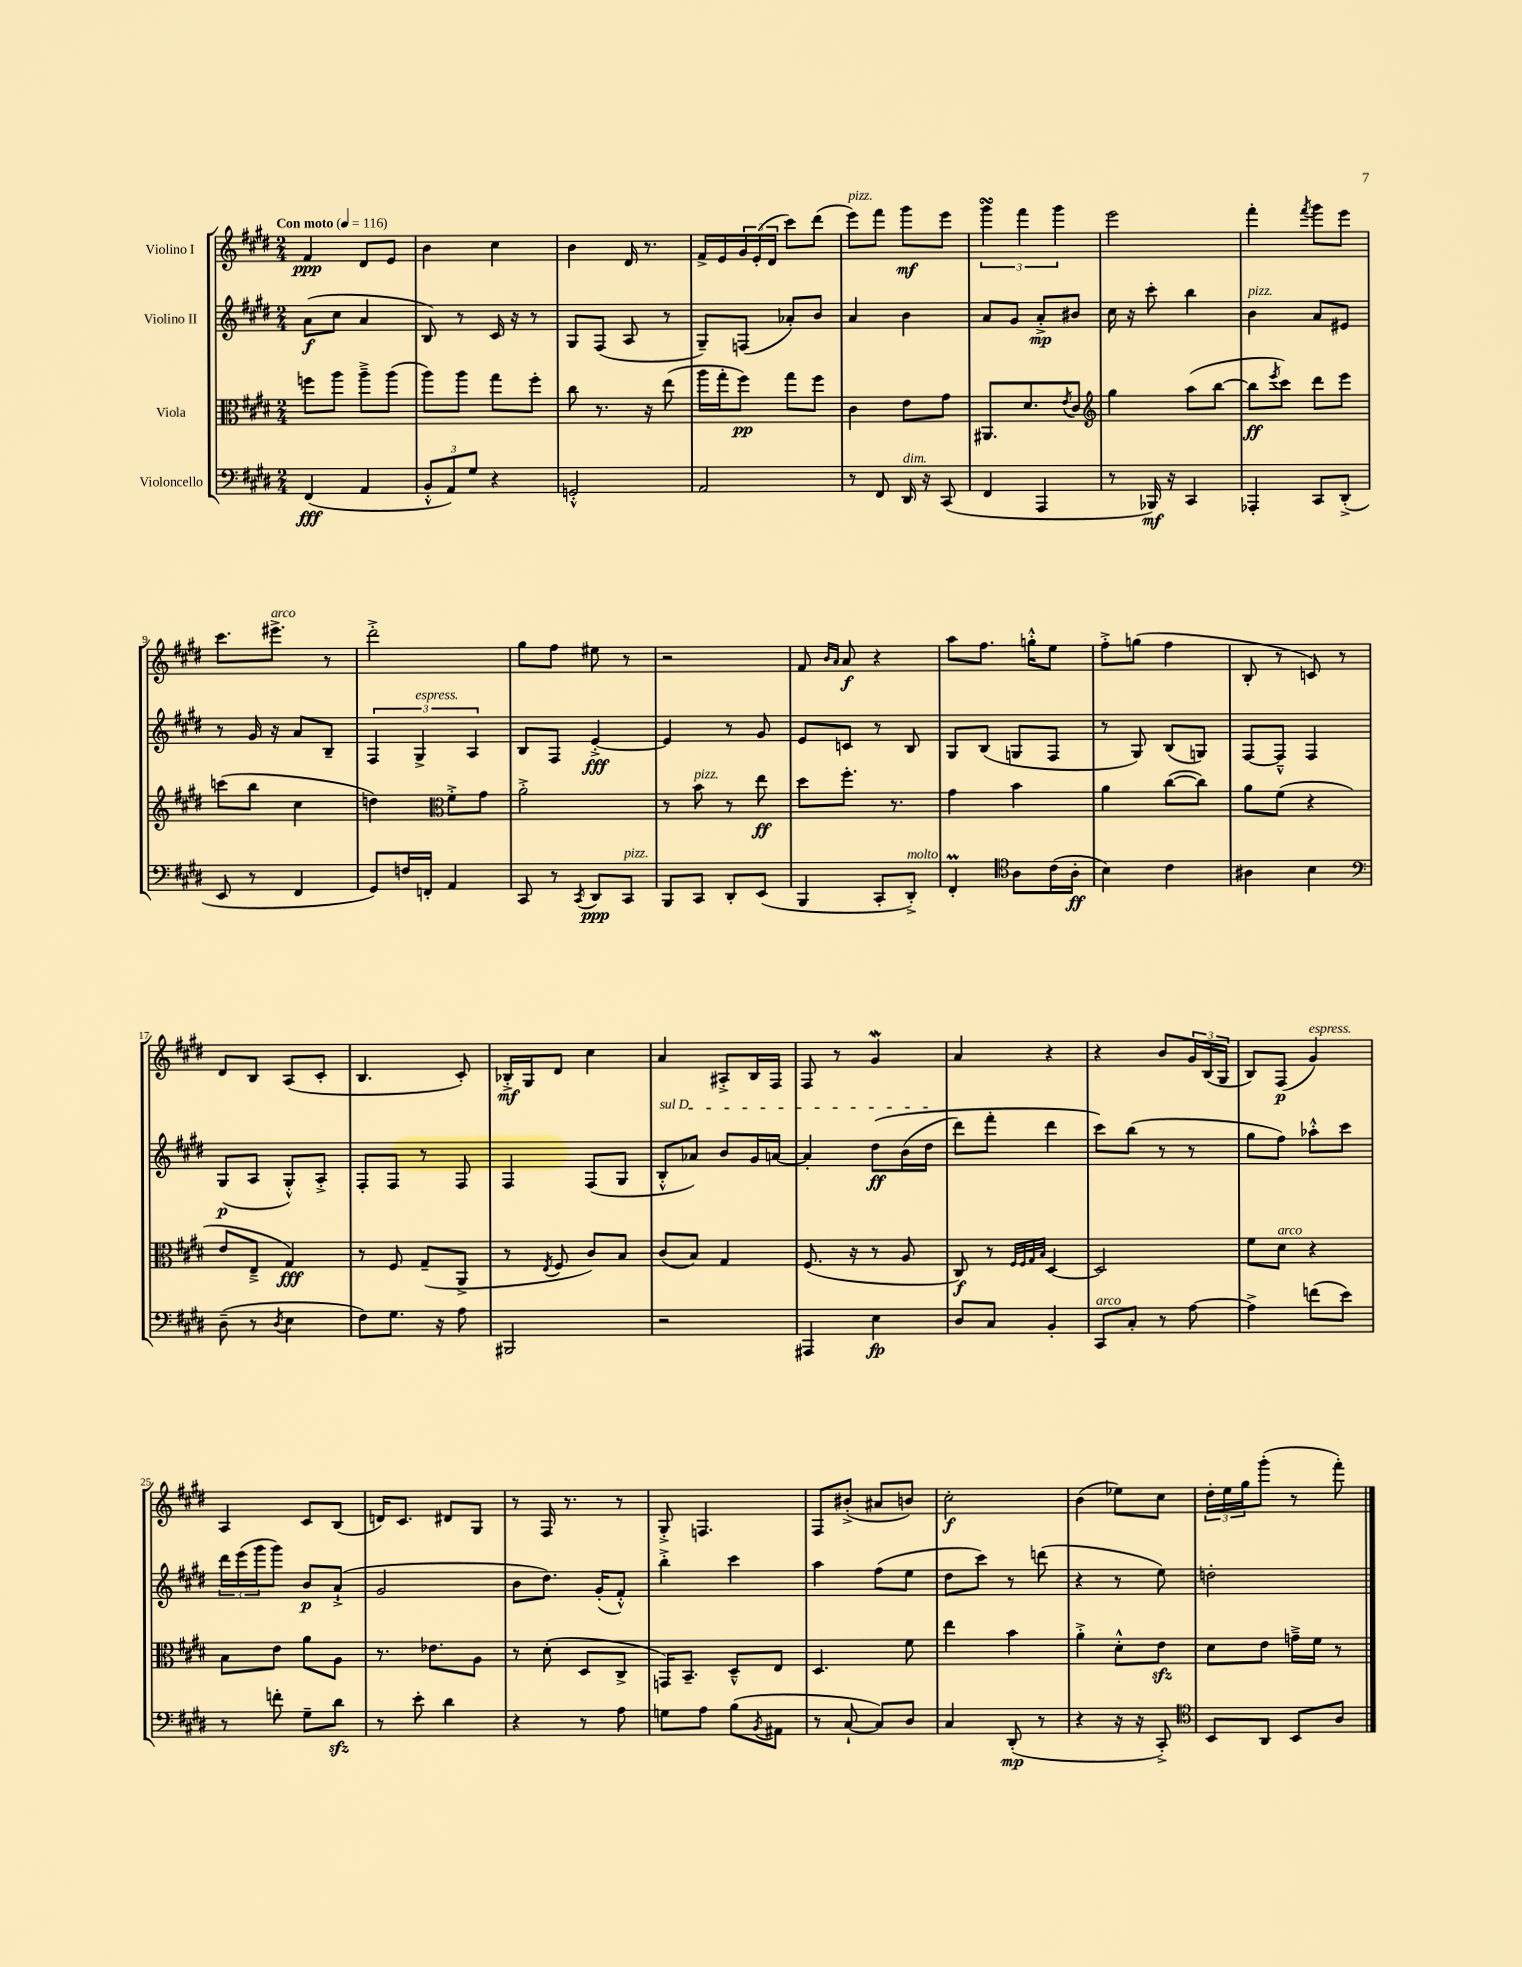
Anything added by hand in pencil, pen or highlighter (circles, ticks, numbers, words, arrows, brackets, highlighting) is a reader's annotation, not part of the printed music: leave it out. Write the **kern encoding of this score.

**kern	**kern	**kern	**kern
*staff4	*staff3	*staff2	*staff1
*clefF4	*clefC3	*clefG2	*clefG2
*k[f#c#g#d#]	*k[f#c#g#d#]	*k[f#c#g#d#]	*k[f#c#g#d#]
*M2/4	*M2/4	*M2/4	*M2/4
*MM116	*MM116	*MM116	*MM116
(4FF#/	8ff\L	(8a\L	4f#/
.	8aa\J	8cc#\J	.
4AA/	8aa~^\L	4a/	8d#/L
.	(8aa\J	.	8e/J
=	=	=	=
12BB'^^/L	8aa\L)	8B/)	4b\
12AA/)	.	.	.
.	8aa\J	8r	.
12G#/J	.	.	.
4r	8gg#\L	16c#/	4cc#\
.	.	16r	.
.	8ff#'\J	8r	.
=	=	=	=
2GG'^^/	8cc#\	8G#/L	4b\
.	8.r	(8F#/J	.
.	.	8A/	16d#/
.	16r	.	8.r
.	(8ee\	8r	.
=	=	=	=
2AA/	16aa\LL	8G#~/L)	16f#^/LL
.	16gg#'\J	.	16e/
.	8ff#\J)	(8F/J	24g#/
.	.	.	(24e'/
.	.	.	24d#/JJ
.	8gg#\L	8a-'/L)	8ccc#\L)
.	8ff#\J	8b/J	(8ddd#\J
=	=	=	=
8r	4c#\	4a/	8eee\L)
8FF#/	.	.	8fff#\J
16DD#/	8e\L	4b\	8ggg#\L
16r	.	.	.
(8CC#/	8g#\J	.	8eee\J
=	=	=	=
4FF#/	8.AA#/L	8a/L	6ggg#\
.	.	8g#/J	.
.	.	.	6fff#\
.	8.d#/	.	.
4AAA/	.	8a'^/L	.
.	.	.	6ggg#\
.	8qe/	.	.
.	8c#/J	8b#/J	.
=	=	=	=
*	*clefG2	*	*
8r	4gg#\	16cc#\	2eee\
.	.	16r	.
16BBB-/)	.	8ccc#'\	.
16r	.	.	.
4CC#/	(8aa\L	4bb\	.
.	[8bb\J	.	.
=	=	=	=
4AAA-'/	8bb\]L	4b\	4fff#'\
.	8qeee/	.	.
.	8ccc#\J)	.	.
.	.	.	8qfff#/
8CC#/L	8ddd#\L	8a/L	8ggg#\L
(8DD#'^/J	8eee\J	8e#/J	8eee\J
=	=	=	=
8EE/	(8ccc\L	8r	8.ccc#\L
8r	8bb\J	16g#/	.
.	.	16r	8.eee#^\J
4FF#/	4cc#\	8a/L	.
.	.	8B~/J	8r
=	=	=	=
8GG#/L)	4dd\)	6F#/	2ddd#'^\
16F/L	.	.	.
.	.	6G#^/	.
16FF'/JJ	.	.	.
*	*clefC3	*	*
4AA/	8f#'^\L	.	.
.	.	6A/	.
.	8g#\J	.	.
=	=	=	=
8CC#/	2a'^\	8B/L	8gg#\L
8r	.	8F#/J	8ff#\J
8qCC#/	.	.	.
8DD#/L	.	[4e'^/	8ee#\
8CC#/J	.	.	8r
=	=	=	=
8BBB/L	8r	4e/]	2r
8CC#/J	8b\	.	.
8DD#'/L	8r	8r	.
(8EE/J	8ee\	8g#/	.
=	=	=	=
4BBB/	8dd#\L	8e/L	8f#/
.	.	.	16qqb/LL
.	.	.	16qqa/JJ
.	8.ff#'\J	8c/J	8a/
8CC#'/L	.	8r	4r
.	8.r	.	.
8DD#'^/J)	.	8B/	.
=	=	=	=
4FF#'/	4g#\	8G#/L	8aa\L
.	.	(8B/J	8.ff#\J
*clefC4	*	*	*
8A\L	4b\	8G/L	.
.	.	.	16gg'^^\LK
(16c#\L	.	8F#/J	8ee\J
16A'\JJ	.	.	.
=	=	=	=
4B\)	4a\	8r	8ff#'^\L
.	.	8G#/)	(8gg\J
4c#\	([8cc#\L	(8B/L	4ff#\
.	8cc#\]J)	8G/J)	.
=	=	=	=
4A#\	8a\L	[8F#/L	8B'/
.	(8f#\J	8F#~^^/]J	8r
4B\	4r	4F#/	8c/)
.	.	.	8r
=	=	=	=
*clefF4	*	*	*
(8D#~\	8e/L	(8G#/L	8d#/L
8r	8E~^/J	8A/J	8B/J
8qD#/	.	.	.
4E\	4G#/)	8G#'^^/L)	(8A/L
.	.	8A'^/J	8c#'/J
=	=	=	=
8F#\L)	8r	8F#'/L	4.B/
8.G#\J	8F#/	8F#/J	.
.	(8G#~/L	8r	.
16r	.	.	.
8A\	8AA^/J	8F#/	8c#'/)
=	=	=	=
2BBB#/	8r	4F#/	16B-'^/LL
.	.	.	16G#/J
.	8qE/	.	.
.	8F#/	.	8d#/J
.	8c#/L)	(8F#/L	4cc#\
.	8B/J	8G#/J	.
=	=	=	=
2r	(8c#/L	8B'^^/L	4a/
.	8B/J)	8a-/J)	.
.	4G#/	8b/L	8A#'^/L
.	.	16g#/L	16B/L
.	.	[16a/JJ	16F#/JJ
=	=	=	=
4AAA#/	(8.F#/	4a'/]	8F#/
.	.	.	8r
.	16r	.	.
4E\	8r	&(8dd#\L	4g#/
.	8A/	(16b\L	.
.	.	16dd#\JJ	.
=	=	=	=
8D#/L	8C#/)	8ddd#\L)	4a/
8C#/J	8r	8fff#'\J	.
.	32qqF#/LLL	.	.
.	32qqF#/	.	.
.	32qqG#/	.	.
.	32qqB/JJJ	.	.
4BB'/	[4D#/	4ddd#\	4r
=	=	=	=
8CC#/L	2D#/]	8ccc#\L&)	4r
8C#'/J	.	(8bb\J	.
8r	.	8r	8b/L
[8A\	.	8r	24g#/L
.	.	.	(24B/
.	.	.	24G#/JJ
=	=	=	=
4A^\]	8f#\L	8gg#\L	8B/L)
.	8d#\J	8ff#\J)	(8F#/J
(8f\L	4r	8aa-'^^\L	4g#/)
8e\J)	.	8ccc#\J	.
=	=	=	=
8r	8B\L	24ddd#\LL	4A/
.	.	(24eee\	.
.	.	24ggg#\J	.
8f'\	8e\J	8ggg#\J)	.
8G#~\L	8a\L	8b/L	8c#/L
8d#\J	8A\J	(8a`^/J	(8B/J
=	=	=	=
8r	8.r	2g#/	16d/LK)
.	.	.	8.c#/J
8e'\	.	.	.
.	8.e-\L	.	.
4d#\	.	.	8d#/L
.	8A\J	.	8G#/J
=	=	=	=
4r	8r	8b\L	8r
.	(8d#'\	8.dd#\J)	16F#/
.	.	.	8.r
8r	8D#/L	.	.
.	.	(16g#'/LK	.
8A\	8C#^/J	8f#'^^/J)	8r
=	=	=	=
8G\L	16GG/LK)	4bb'^\	8G#'^/
.	8.BB~/J	.	.
8A\J	.	.	4.F/
(8B\L	8D#~^^/L	4ccc#\	.
8qBB/	.	.	.
8AA#\J	8E/J	.	.
=	=	=	=
8r	4.D#/	4aa\	8F#/L
[8C#`/	.	.	(8b#'^/J
8C#/]L)	.	(8ff#\L	8a#/L
8D#/J	8f#\	8ee\J	8b/J)
=	=	=	=
4C#/	4ee\	8dd#\L	2cc#'\
.	.	8ccc#\J)	.
(8DD#'/	4b\	8r	.
8r	.	(8ddd\	.
=	=	=	=
4r	4a'^\	4r	(4b\
16r	8d#'^^\L	8r	8ee-\L)
16r	.	.	.
8CC#'^/)	8e\J	8ee\)	8cc#\J
=	=	=	=
*clefC4	*	*	*
8BB/L	8d#\L	2dd'\	24dd#'\LL
.	.	.	24ee\
.	.	.	24gg#\J
8AA/J	8e\J	.	(8ggg#'\J
8BB/L	16g~^\LL	.	8r
.	16f#\JJ	.	.
8A/J	8r	.	8fff#'\)
==	==	==	==
*-	*-	*-	*-
